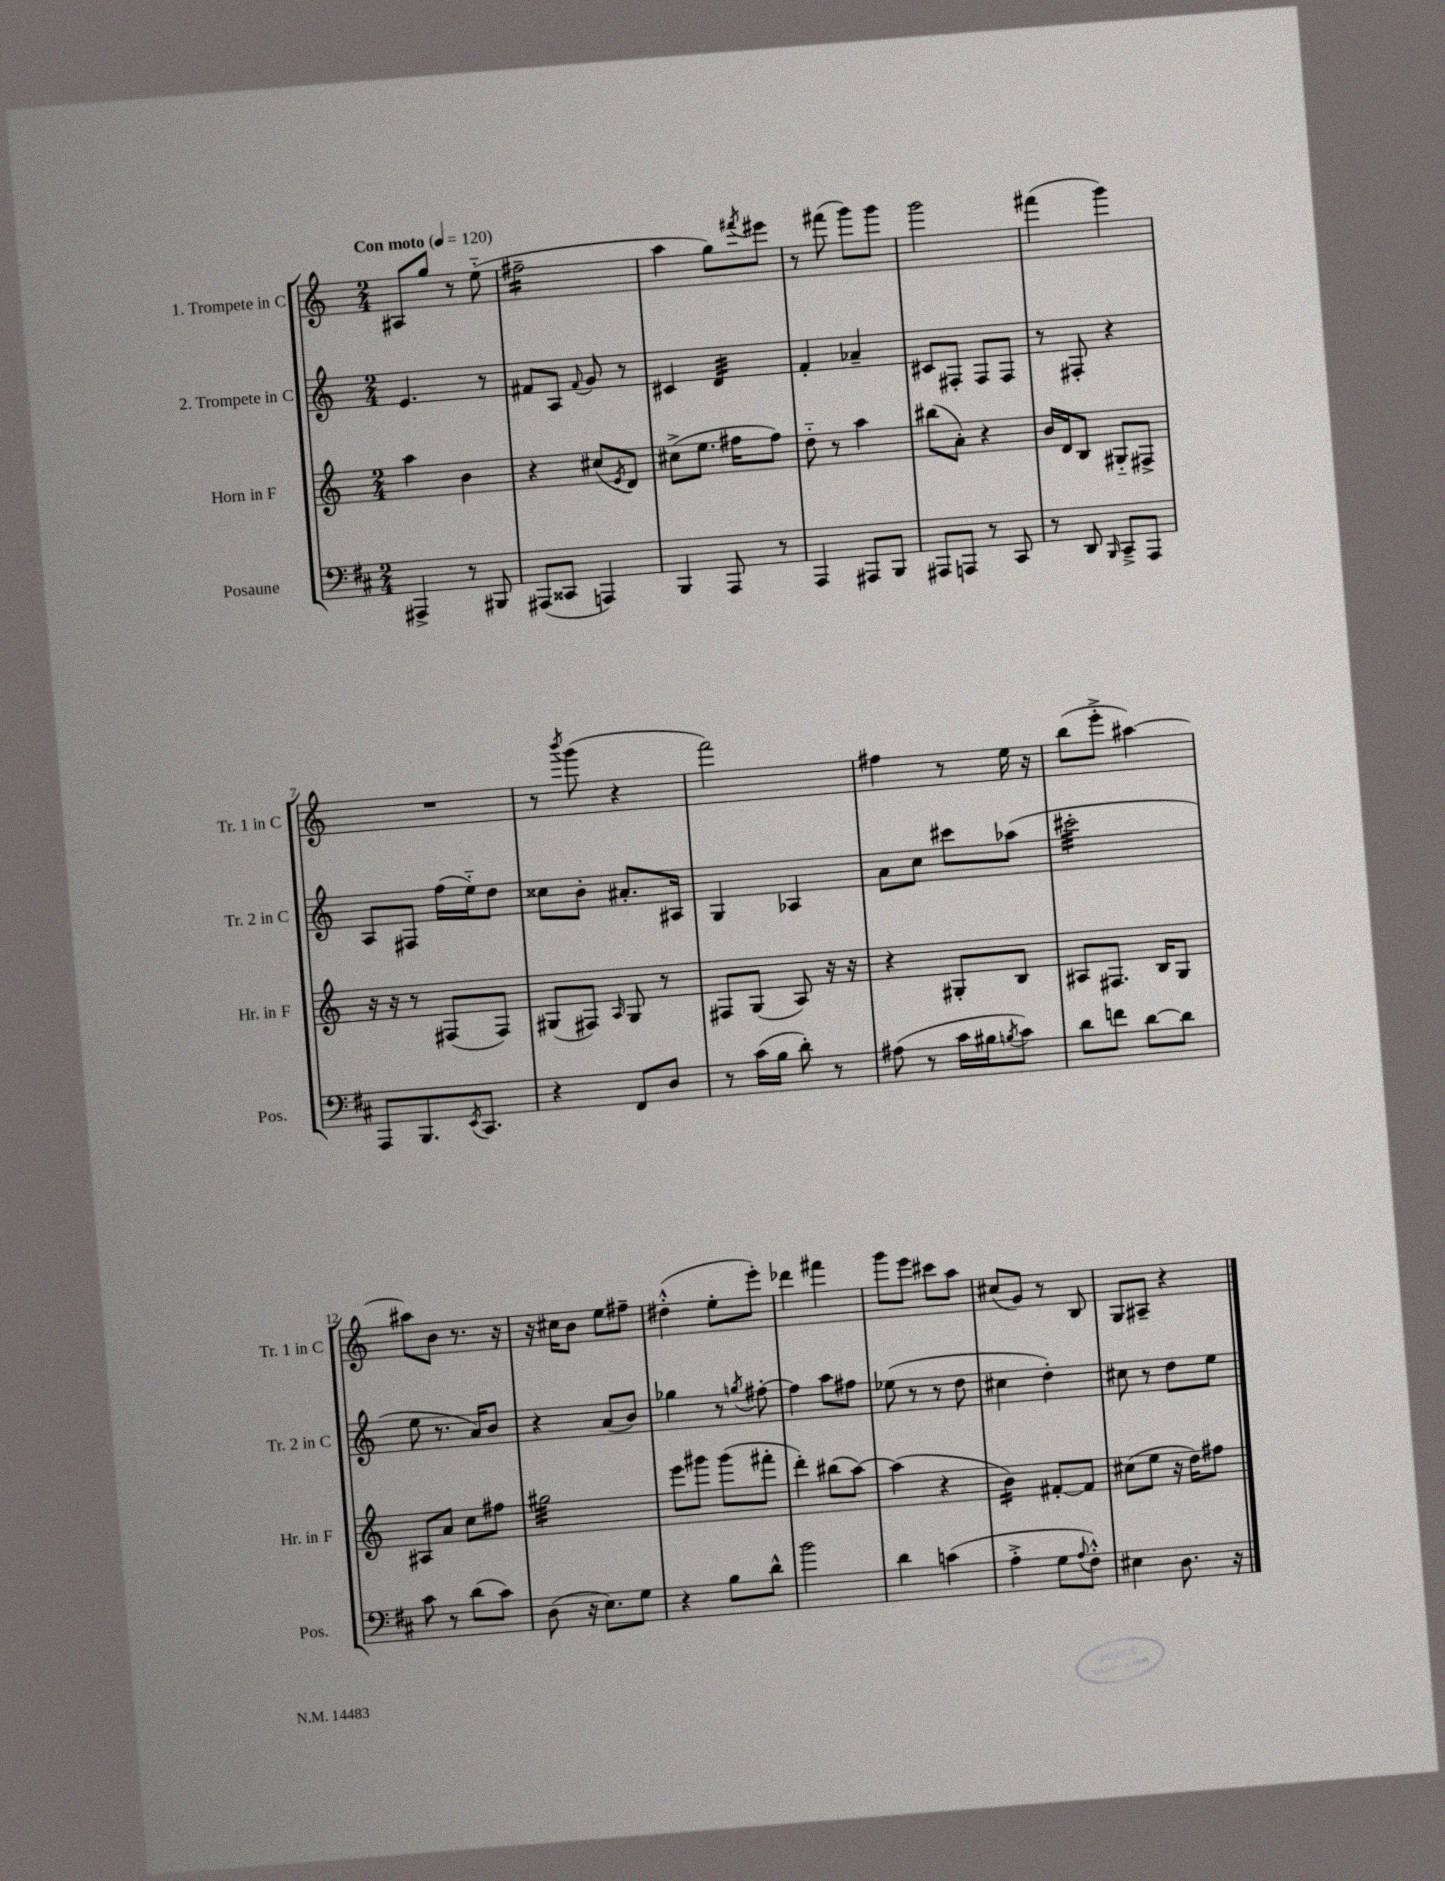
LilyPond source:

<<
\new StaffGroup <<
\new Staff = "s0" \with { instrumentName = "1. Trompete in C" shortInstrumentName = "Tr. 1 in C" } {
    \clef treble \key c \major \numericTimeSignature \time 2/4 \tempo "Con moto" 4 = 120
    ais8 g''8 r8 e''8-_( |
    fis''2:16-- |
    a''4 g''8) \acciaccatura { fis'''8 } eis'''8 |
    r8 fis'''8( g'''8) g'''8 |
    g'''2 |
    fis'''4( g'''4) |
    R2 |
    r8 \acciaccatura { b'''8 } g'''8( r4 |
    f'''2) |
    fis''4 r8 e''16 r16 |
    b''8( e'''8-.-> ais''4~) |
    ais''8 b'8 r8. r16 |
    r16 cis''16 b'8 e''8 fis''8-- |
    dis''4-.-^( e''8-. e'''8-.) |
    des'''4 fis'''4 |
    g'''8 e'''8 cis'''8 a''8 |
    cis''8( g'8) r8 b8 |
    g8 ais8-- r4 \bar "|." |
}
\new Staff = "s1" \with { instrumentName = "2. Trompete in C" shortInstrumentName = "Tr. 2 in C" } {
    \clef treble \key c \major \numericTimeSignature \time 2/4
    e'4. r8 |
    fis'8 a8 \appoggiatura { fis'8 } g'8 r8 |
    cis'4 d'4:32 |
    f'4-. aes'4-- |
    cis'8 fis8-. fis8 fis8 |
    r8 fis8-. r4 |
    a8 fis8 f''16( e''16-_) d''8 |
    cisis''8 b'8-. ais'8.-. ais16 |
    g4 aes4 |
    a'8 c''8 cis'''8 aes''8( |
    cis'''2:32-. |
    e''8 r8. a'16) b'8 |
    r4 a'8( b'8) |
    ges''4 r8 \acciaccatura { g''8 } fis''8~-. |
    fis''4 a''8 fis''8 |
    ees''8( r8 r8 d''8 |
    cis''4 d''4-.) |
    cis''8 r8 d''8 e''8 \bar "|." |
}
\new Staff = "s2" \with { instrumentName = "Horn in F" shortInstrumentName = "Hr. in F" } {
    \clef treble \key c \major \numericTimeSignature \time 2/4
    a''4 b'4 |
    r4 cis''8( \acciaccatura { e'8 } d'8) |
    cis''8->( e''8. fis''16 fis''8) |
    d''8-_ r8 a''4 |
    bis''8( a'8-.) r4 |
    b'16 d'16 b8 gis8-_ fis8-> |
    r16 r16 r8 fis8( fis8) |
    gis8( fis8) \grace { a16 } gis8 r8 |
    fis8 g8( a8) r16 r16 |
    r4 gis8-. b8 |
    ais8 fis8. b16 g8 |
    ais8 a'8 c''8 fis''8 |
    gis''2:32 |
    e'''8 gis'''8 gis'''8( fis'''8-. |
    d'''4-.) bis''8( a''8~) |
    a''4( r4 |
    b'4:16) fis'8~-. fis'8 |
    cis''8( e''8 r16 d''16) fis''8 \bar "|." |
}
\new Staff = "s3" \with { instrumentName = "Posaune" shortInstrumentName = "Pos." } {
    \clef bass \key d \major \numericTimeSignature \time 2/4
    ais,,4-> r8 bis,,8 |
    ais,,8( cisis,8 a,,4) |
    b,,4 a,,8 r8 |
    a,,4 ais,,8 b,,8 |
    ais,,8 a,,8 r8 cis,8 |
    r8 d,8 \grace { b,,16 } cis,8---> a,,8 |
    a,,8 b,,8. \acciaccatura { e,8 } cis,8. |
    r4 fis,8 d8 |
    r8 cis'16( b16 d'8-.) r8 |
    ais8( r8 cis'16 bis16 \acciaccatura { b8 } cis'8) |
    d'8 f'8 d'8~ d'8 |
    cis'8 r8 d'8( cis'8) |
    d8( r16 e8.) g8 |
    r4 b8 d'8-^ |
    b'2 |
    d'4 c'4( |
    a4-.-> g8 \appoggiatura { a8 } fis8-.-^) |
    eis4 d8. r16 \bar "|." |
}
>>
>>
